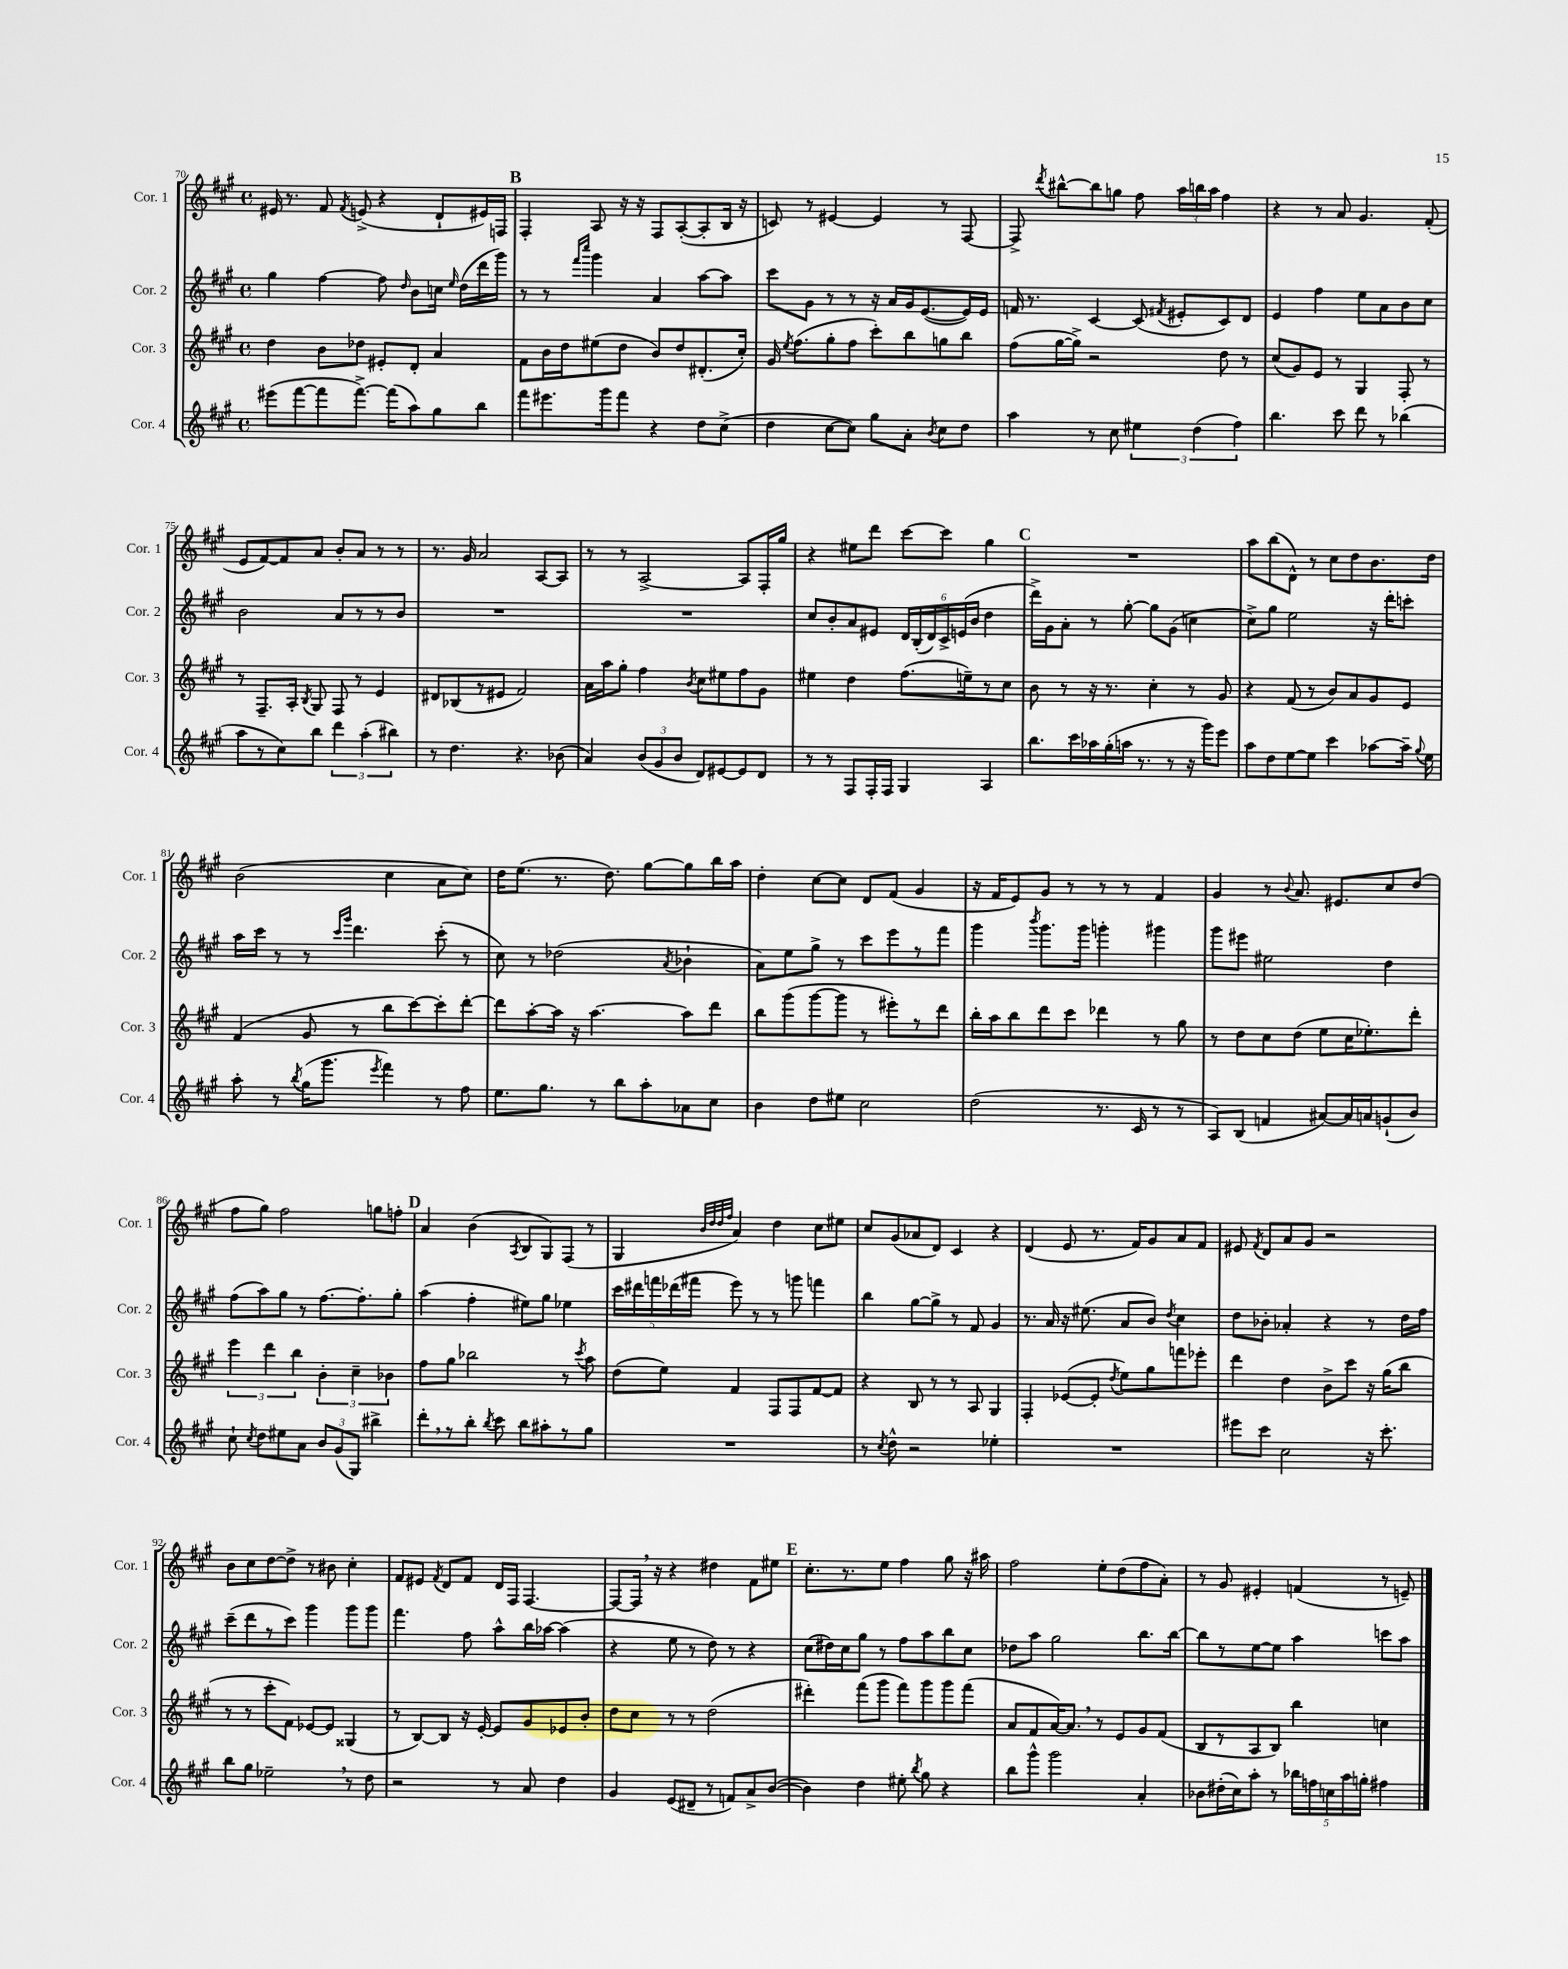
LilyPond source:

<<
\new StaffGroup <<
\new Staff = "s0" \with { instrumentName = "Cor. 1" shortInstrumentName = "Cor. 1" } {
    \clef treble \key a \major \defaultTimeSignature \time 4/4
    \autoBeamOff eis'16 r8. fis'8 \acciaccatura { fis'8 } e'8->( r4 d'8[-! eis'16) f16] |
    \mark \markup { \bold "B" } fis4-. a8 r16 r16 fis8[ a8~-.( a8-. b16] r16 |
    c'8) r8 eis'4~ eis'4 r8 fis8~ |
    fis8-> \acciaccatura { d'''8 } bis''8[~-^ bis''8 g''8] fis''8 \tuplet 3/2 { a''16[ b''16 a''16] } fis''4 |
    r4 r8 a'8 gis'4. fis'8-.( |
    e'8[ fis'8~) fis'8 a'8] b'8[-. a'8] r8 r8 |
    r8. gis'16 a'2 a8[~ a8] |
    r8 r8 a2~-> a8[ fis16-. gis''16] |
    r4 eis''8[ d'''8] cis'''8[~ cis'''8] gis''4 |
    \mark \markup { \bold "C" } R1 |
    a''8[ b''8( d'8]-^) r8 cis''8[ d''8 b'8. d''16] |
    b'2( cis''4 a'8[ cis''8]) |
    d''16[ e''8.]( r8. d''8.) gis''8[~ gis''8 b''16 a''16] |
    d''4-. cis''8[~ cis''8] d'8[ fis'8]( gis'4 |
    r16 fis'16[ e'8) gis'8] r8 r8 r8 fis'4 |
    gis'4 r8 \appoggiatura { b'8 } a'8. eis'8.[ cis''8 d''8]( |
    fis''8[ gis''8]) fis''2 g''8[ f''8]-. |
    \mark \markup { \bold "D" } a'4 b'4( \acciaccatura { a8 } b8[ gis8) fis8]( r8 |
    gis4 \grace { b'32[ d''32 d''32 fis''32] } a'4) d''4 cis''8[ eis''8] |
    cis''8[ gis'8( aes'8 d'8]) cis'4 r4 |
    d'4( e'8 r8. fis'16[) gis'8 a'8 fis'8] |
    eis'8 \acciaccatura { fis'8 } d'8[ a'8 gis'8] r2 |
    b'8[ cis''8 d''8~ d''8]-> r8 bis'8 cis''4-. |
    fis'8[ eis'8] \acciaccatura { fis'8 } d'8[ fis'8] d'16[ fis16] fis4.~ |
    fis8[~ fis16] \breathe r16 r4 dis''4 fis'8[ eis''8] |
    \mark \markup { \bold "E" } cis''8.[-. r8. e''8] fis''4 gis''8 r16 ais''16 |
    fis''2 e''8[-. d''8( fis''8 a'8]-.) |
    r8 gis'8 eis'4-. f'4( r8 e'8--) \bar "|." |
}
\new Staff = "s1" \with { instrumentName = "Cor. 2" shortInstrumentName = "Cor. 2" } {
    \clef treble \key a \major \defaultTimeSignature \time 4/4
    \autoBeamOff gis''4 fis''4~ fis''8 \grace { d''16 } b'8[ c''16] \grace { e''16 } d''16[( d'''16 gis'''16]) |
    \mark \markup { \bold "B" } r8 r8 \grace { fis'''16[ cis''''16] } gis'''4 a'4 a''8[~ a''8] |
    cis'''8[ gis'8] r8 r8 r16 a'16[ gis'16 e'8.~( e'16) e'16] |
    f'16 r8. cis'4~ cis'8( \acciaccatura { fis'8 } eis'8[-. cis'8) d'8] |
    e'4 fis''4 e''8[ a'8 b'8 cis''8] |
    b'2 a'8[ r8 r8 b'8] |
    R1 |
    R1 |
    cis''8[ b'8-. a'8 eis'8] \tuplet 6/4 { d'16[ b16-.( d'16) cis'16-> e'16( b'16] } d''4 |
    \mark \markup { \bold "C" } d'''16[->) gis'16 a'8]-. r8 gis''8~-. gis''8[ gis'8]( c''4 |
    cis''8[->) gis''8] e''2 r16 d'''16[-. c'''8]-. |
    a''16[ cis'''16] r8 r8 \grace { cis'''16[ gis'''16] } d'''4. cis'''8-.( r8 |
    cis''8) r8 des''2( \acciaccatura { a'8 } bes'4-! |
    a'8[) e''8 gis''8]-> r8 cis'''8[ e'''8 r8 fis'''8] |
    gis'''4 \acciaccatura { b'''8 } gis'''8.[ gis'''16] g'''4-. gis'''4 |
    gis'''8[ eis'''8] eis''2 d''4 |
    fis''8[( a''8) gis''8] r8 fis''8.[~ fis''8.-. gis''8]-. |
    \mark \markup { \bold "D" } a''4( fis''4-. eis''8[) gis''8] ees''4 |
    \tuplet 5/4 { cis'''16[ dis'''16 f'''16 des'''16( fis'''16] } e'''8) r8 r8 g'''8 f'''4 |
    b''4 gis''8[~ gis''8]-> r8 fis'8 gis'4 |
    r8. a'16 r16 eis''8.( a'8[ b'8]) \acciaccatura { d''8 } cis''4 |
    d''8[ bes'8]-. aes'4-. r4 r8 d''16[ fis''16] |
    cis'''8[--( d'''8 r8 cis'''8]) gis'''4 gis'''8[ gis'''8] |
    fis'''4. fis''8 a''8[-^ b''16 aes''16]~ aes''4( |
    r4 e''8 r8 d''8) r8 r4 |
    \mark \markup { \bold "E" } cis''8[( dis''16) cis''16 gis''8] r8 fis''8[ a''8 b''8 cis''8] |
    des''8[ a''8] gis''2 b''8.[ b''16]~ |
    b''8[ r8 e''8~ e''8] a''4 c'''8[ a''8] \bar "|." |
}
\new Staff = "s2" \with { instrumentName = "Cor. 3" shortInstrumentName = "Cor. 3" } {
    \clef treble \key a \major \defaultTimeSignature \time 4/4
    \autoBeamOff d''4 b'8[ des''8] eis'8[-. d'8]-. a'4 |
    \mark \markup { \bold "B" } fis'8[ b'16 d''16 eis''8( d''8] b'8[) d''8 dis'8.-.( cis''16]-.) |
    gis'16 \acciaccatura { e''8 } fis''8.[( gis''8-. fis''8] cis'''8[-.) b''8 g''8 b''8] |
    fis''8[( gis''16~ gis''16]->) r2 d''8 r8 |
    cis''8[( gis'8) e'8] r8 gis4 fis8-. r8 |
    r8 fis8.[-- a16]-. \acciaccatura { b8 } gis8 fis8 r8 e'4 |
    dis'8[ bes8( r8 eis'8] fis'2) |
    a'16[ a''16 gis''8]-. fis''4 \acciaccatura { b'8 } cis''8[ eis''8 fis''8 gis'8] |
    eis''4 d''4 fis''8.[( e''16--) r8 cis''8] |
    \mark \markup { \bold "C" } b'8 r8 r16 r8. cis''4-. r8 gis'8 |
    r4 fis'8( r8 b'8[) a'8 gis'8 e'8] |
    fis'4( gis'8 r8 b''8[ cis'''8~) cis'''8-. d'''8]~-. |
    d'''8[ a''8~-. a''16] r16 a''4.~ a''8[ d'''8] |
    b''8[ gis'''8( gis'''8~ gis'''8] r8 eis'''8[-.) r8 d'''8] |
    b''16[-. a''16 b''8 d'''8 cis'''8] des'''4 r8 gis''8 |
    r8 d''8[ cis''8 d''8]( e''8[ cis''16 ees''8.-.) d'''8]-. |
    \tuplet 3/2 { e'''4 d'''4 b''4 } \tuplet 3/2 { b'4-. cis''4-- bes'4 } |
    \mark \markup { \bold "D" } fis''8[ gis''8] bes''2 r8 \acciaccatura { cis'''8 } a''8 |
    d''8[( e''8]) fis'4 fis8[ fis8 fis'8~ fis'8] |
    r4 b8 r8 r8 a8 gis4 |
    fis4-. ees'8[~( ees'8]-. \acciaccatura { d''8 } e''8[) gis''8 f'''8 ees'''8]-. |
    d'''4 d''4 b'8[-> cis'''8] r16 gis''16[( b''8] |
    r8 r8 cis'''8[-. fis'8]) ees'8[~ ees'8] gisis4( |
    r8 b8[~) b8] r16 e'16~-. e'8[ gis'8 ees'8 b'8]-. |
    d''8[ cis''8] r8 r8 d''2( |
    \mark \markup { \bold "E" } dis'''4-.) fis'''8[( gis'''8] fis'''8[) gis'''8 gis'''8 fis'''8]( |
    a'8[ fis'8 a'16~) a'8.] \breathe r8 e'8[ gis'8 fis'8]( |
    b8[ r8 a8 b8]) b''4 c''4 \bar "|." |
}
\new Staff = "s3" \with { instrumentName = "Cor. 4" shortInstrumentName = "Cor. 4" } {
    \clef treble \key a \major \defaultTimeSignature \time 4/4
    \autoBeamOff eis'''8[( fis'''8~ fis'''8 fis'''8.]~->) fis'''16[( a''8) gis''8 b''8] |
    \mark \markup { \bold "B" } fis'''8[ eis'''8. gis'''16 fis'''8] r4 d''8[ cis''8]->( |
    d''4 cis''8[~ cis''8]) gis''8[ a'8]-. \acciaccatura { b'8 } cis''8[ d''8] |
    a''4 r8 cis''8 \tuplet 3/2 { eis''4 d''4( fis''4) } |
    b''4. cis'''8 d'''8 r8 bes''4( |
    a''8[ r8 cis''8) b''8] \tuplet 3/2 { d'''4 a''4-.( bis''4) } |
    r8 d''4. r4. bes'8( |
    a'4) \tuplet 3/2 { b'8[( gis'8 b'8] } d'8[) eis'8~ eis'8 d'8] |
    r8 r8 fis8[ fis16-. fis16] gis4 a4 |
    \mark \markup { \bold "C" } b''8.[ cis'''16 aes''16 gis''16-.( a''16] r8. r8 r16 gis'''16[) e'''8] |
    a''8[ d''8 e''8~ e''8] cis'''4 aes''8[~ aes''16]-- \appoggiatura { gis''8 } e''16 |
    a''8-. r8 \acciaccatura { b''8 } gis''16[( gis'''8.] \acciaccatura { e'''8 } fis'''4) r8 fis''8 |
    e''8.[ gis''8.] r8 b''8[ a''8-. aes'8 cis''8] |
    b'4 d''8[ eis''8] cis''2 |
    d''2( r8. cis'16 r8 r8 |
    a8[) b8]( f'4 ais'8[~) ais'16 a'16 g'8-!( b'8]) |
    cis''8-! \acciaccatura { cis''8 } d''8[ eis''8 a'8] \tuplet 3/2 { b'8[ gis'8( gis8]) } bis''4-> |
    \mark \markup { \bold "D" } d'''8[-. \breathe r8 b''8]-. \acciaccatura { b''8 } cis'''8 b''8[ ais''8-. r8 gis''8] |
    R1 |
    r8 \acciaccatura { cis''8 } d''8-^ r2 ees''4-. |
    R1 |
    eis'''8[ cis'''8] cis''2 r16 cis'''8.-. |
    b''8[ gis''8] ees''2-- \breathe r8 d''8 |
    r2 r8 a'8 d''4 |
    gis'4 e'8[( dis'8]-- r8 f'8[) a'8-> b'8]~( |
    \mark \markup { \bold "E" } b'4) d''4 eis''8-. \acciaccatura { b''8 } gis''8 r4 |
    b''8[ gis'''8]-^ gis'''2 a'4-. |
    bes'8[ dis''16-.( cis''16) a''8]-. r8 \tuplet 5/4 { bes''16[ f''16 c''16 a''16 g''16]-. } fis''4 \bar "|." |
}
>>
>>
\layout { \context { \Score currentBarNumber = #70 } }
